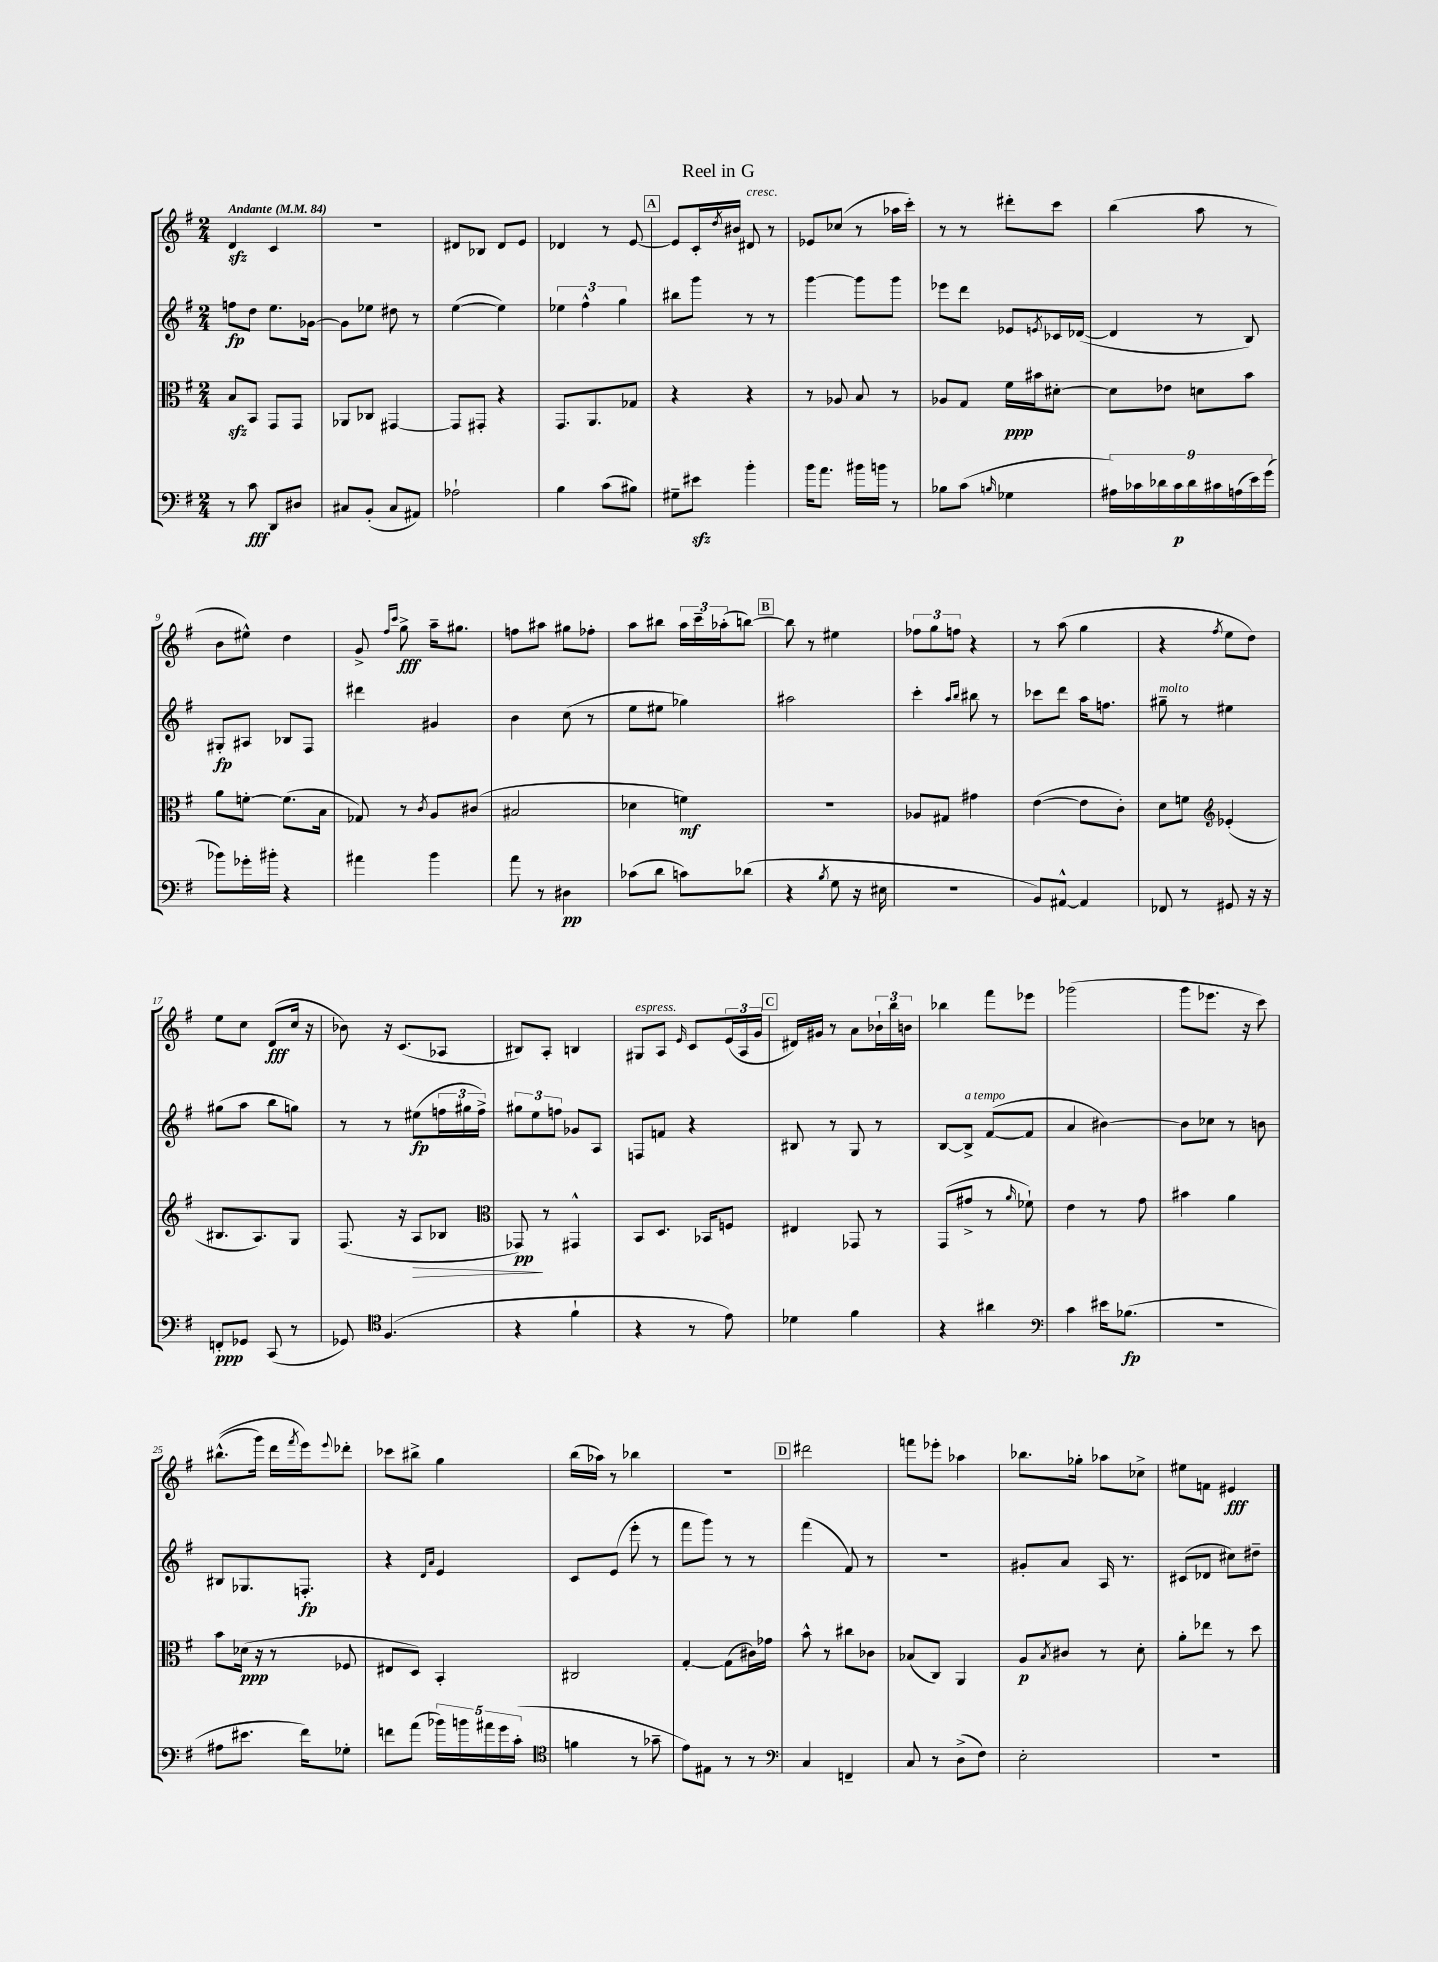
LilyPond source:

\header { title = "Reel in G" }
<<
\new StaffGroup <<
\new Staff = "s0" {
    \clef treble \key g \major \numericTimeSignature \time 2/4 \tempo "Andante" 4 = 84
    d'4\sfz c'4 |
    r2 |
    dis'8 bes8 dis'8 e'8 |
    des'4 r8 e'8~ |
    \mark \markup { \box "A" } e'8 c'16-. \acciaccatura { d''8 } bis'16 dis'8^\markup { \italic "cresc." } r8 |
    ees'8 ces''8( r8 aes''16 c'''16-.) |
    r8 r8 dis'''8-. c'''8 |
    b''4( a''8 r8 |
    b'8 eis''8-^) d''4 |
    g'8-> \grace { fis''16 c'''16 } g''8->\fff a''16-- gis''8. |
    f''8 ais''8 gis''8 fes''8-. |
    a''8 bis''8 \tuplet 3/2 { a''16 c'''16-- aes''16-.( } b''8~) |
    \mark \markup { \box "B" } b''8 r8 eis''4 |
    \tuplet 3/2 { fes''8 g''8 f''8 } r4 |
    r8 a''8( g''4 |
    r4 \acciaccatura { fis''8 } e''8 d''8) |
    e''8 c''8 d'8\fff( c''16 r16 |
    bes'8) r16 c'8.( aes8 |
    bis8) a8-. b4 |
    gis8^\markup { \italic "espress." } a8 \grace { e'16 } c'8 \tuplet 3/2 { e'16( a16 g'16 } |
    \mark \markup { \box "C" } dis'16) gis'16 r8 a'8 \tuplet 3/2 { bes'16-! b''16 b'16 } |
    bes''4 fis'''8 ees'''8 |
    ges'''2( |
    g'''8 ees'''8. r16 c'''8) |
    bis''8.-^(\( g'''16) d'''16 \acciaccatura { fis'''8 } e'''16\) \appoggiatura { e'''8 } des'''8-. |
    ces'''8 bis''8-> g''4 |
    b''16( aes''16) r8 bes''4 |
    r2 |
    \mark \markup { \box "D" } dis'''2 |
    f'''8 ees'''8-. aes''4 |
    bes''8. ges''16-. aes''8 ces''8-> |
    eis''8 f'8 eis'4\fff \bar "|." |
}
\new Staff = "s1" {
    \clef treble \key g \major \numericTimeSignature \time 2/4
    f''8\fp d''8 e''8. ges'16~ |
    ges'8 ees''8 dis''8 r8 |
    e''4~( e''4) |
    \tuplet 3/2 { ees''4 fis''4-^ g''4 } |
    \mark \markup { \box "A" } bis''8 g'''8 r8 r8 |
    g'''4~ g'''8 g'''8 |
    ees'''8 d'''8 ees'8 \acciaccatura { e'8 } ces'16 des'16~( |
    des'4 r8 b8) |
    gis8-.\fp ais8 bes8 fis8 |
    dis'''4 gis'4 |
    b'4 c''8( r8 |
    e''8 eis''8 ges''4) |
    \mark \markup { \box "B" } ais''2 |
    c'''4-. \grace { a''16 b''16 } bis''8 r8 |
    ces'''8 d'''8 a''16 f''8. |
    gis''8--^\markup { \italic "molto" } r8 eis''4 |
    gis''8( a''8 b''8 g''8) |
    r8 r8 eis''8\fp( \tuplet 3/2 { f''16 gis''16 f''16->) } |
    \tuplet 3/2 { gis''8 e''8 f''8 } ges'8 a8 |
    f8 f'8 r4 |
    \mark \markup { \box "C" } bis8 r8 g8 r8 |
    b8~ b8->^\markup { \italic "a tempo" } fis'8~( fis'8 |
    a'4 bis'4~) |
    bis'8 ces''8 r8 b'8 |
    bis8 ges8. f8.-.\fp |
    r4 \grace { d'16 a'16 } e'4 |
    c'8 e'8( e'''8-. r8 |
    fis'''8 g'''8) r8 r8 |
    \mark \markup { \box "D" } fis'''4( fis'8) r8 |
    R2 |
    gis'8-. a'8 a16 r8. |
    cis'8( des'8 cis''8) dis''8-- \bar "|." |
}
\new Staff = "s2" {
    \clef alto \key g \major \numericTimeSignature \time 2/4
    b8\sfz b,8 g,8 g,8 |
    aes,8 ces8 gis,4~ |
    gis,8 gis,8-. r4 |
    g,8. a,8. ges8 |
    \mark \markup { \box "A" } r4 r4 |
    r8 aes8 b8 r8 |
    aes8 g8 fis'16\ppp bis'16 dis'8~-. |
    dis'8 ees'8 d'8 b'8 |
    a'8 f'8~-. f'8.( b16 |
    ges8) r8 \acciaccatura { c'8 } a8 cis'8( |
    bis2 |
    des'4 f'4\mf) |
    \mark \markup { \box "B" } r2 |
    aes8 gis8 gis'4 |
    e'4~( e'8 c'8-.) |
    d'8 f'8 \clef treble ees'4-.( |
    bis8. a8.) g8 |
    fis8.( r16 a8\> bes8 |
    \clef alto ges,8\pp\!) r8 gis,4-^ |
    b,8 d8. bes,16 f8 |
    \mark \markup { \box "C" } eis4 ges,8 r8 |
    g,8( gis'8-> r8 \grace { a'16 } fes'8-!) |
    e'4 r8 g'8 |
    bis'4 a'4 |
    b'8 des'16\ppp( r16 r8 fes8 |
    eis8 d8) b,4-. |
    cis2 |
    g4~-. g8( cis'16) ges'16 |
    \mark \markup { \box "D" } b'8-^ r8 cis''8 ces'8 |
    bes8( c8) a,4 |
    a8\p \acciaccatura { b8 } cis'8 r8 d'8-. |
    a'8-. ees''8 r8 d''8 \bar "|." |
}
\new Staff = "s3" {
    \clef bass \key g \major \numericTimeSignature \time 2/4
    r8 c'8\fff d,8 dis8 |
    cis8 b,8-.( cis8 ais,8) |
    aes2-! |
    b4 c'8( bis8) |
    \mark \markup { \box "A" } gis8-- eis'8\sfz b'4-. |
    b'16 a'8. bis'16 b'16 r8 |
    bes8 c'8( \grace { b16 } ges4 |
    \tuplet 9/8 { ais16) ces'16 des'16 ces'16\p des'16 cis'16 a16( e'16) g'16( } |
    bes'8) ges'16-. bis'16-. r4 |
    ais'4 b'4 |
    a'8 r8 dis4\pp |
    ces'8( d'8 c'8) des'8( |
    \mark \markup { \box "B" } r4 \acciaccatura { b8 } g8 r16 eis16 |
    R2 |
    b,8) ais,8~-^ ais,4 |
    fes,8 r8 gis,8 r16 r16 |
    f,8-.\ppp ges,8 c,8( r8 |
    ges,8) \clef tenor fis4.( |
    r4 fis'4-! |
    r4 r8 e'8) |
    \mark \markup { \box "C" } des'4 fis'4 |
    r4 ais'4 |
    \clef bass c'4 eis'16 bes8.\fp( |
    r2 |
    ais8 eis'8. fis'16) ges8-. |
    f'8 a'8( \tuplet 5/4 { bes'16) b'16 ais'16 g'16 c'16-.( } |
    \clef tenor f'4 r8 ges'8-- |
    e'8) eis8 r8 r8 |
    \mark \markup { \box "D" } \clef bass c4 f,4-- |
    c8 r8 d8->( fis8) |
    e2-. |
    R2 \bar "|." |
}
>>
>>
